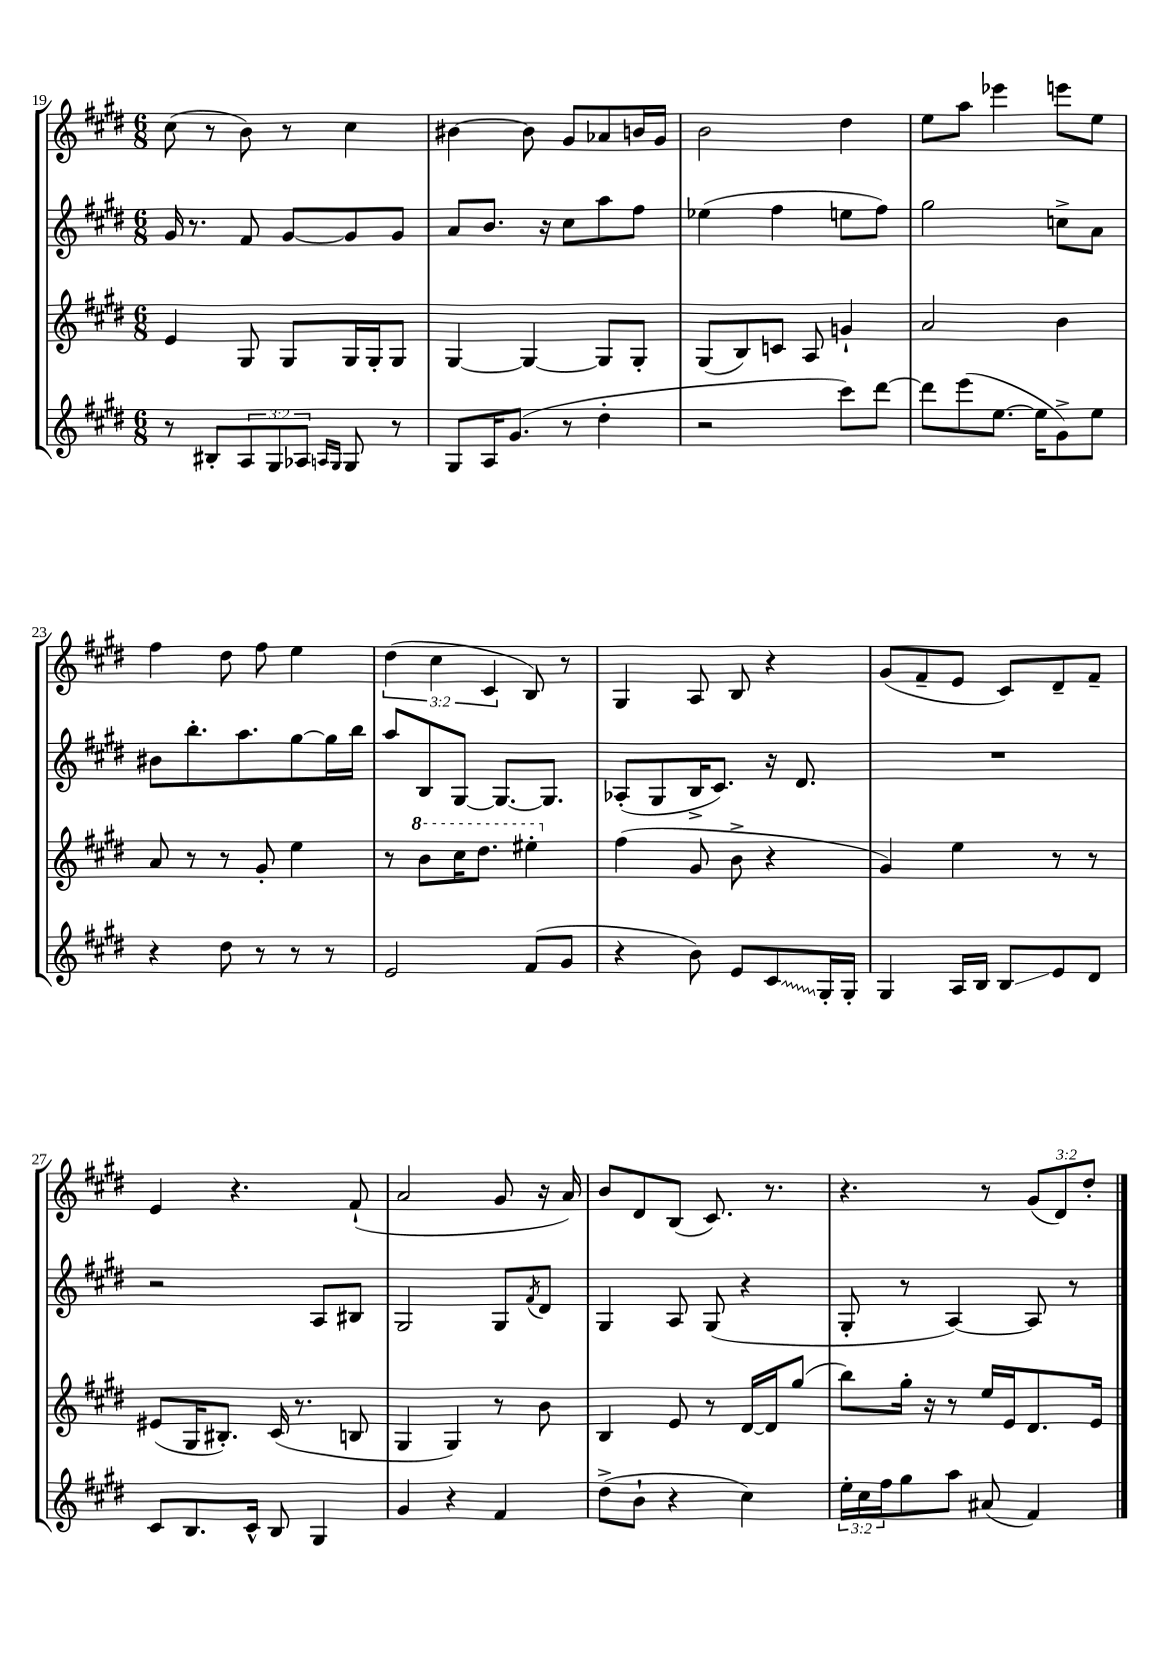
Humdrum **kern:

**kern	**kern	**kern	**kern
*staff4	*staff3	*staff2	*staff1
*clefG2	*clefG2	*clefG2	*clefG2
*k[f#c#g#d#]	*k[f#c#g#d#]	*k[f#c#g#d#]	*k[f#c#g#d#]
*M6/8	*M6/8	*M6/8	*M6/8
8r	4e/	16g#/	(8cc#\
.	.	8.r	.
8B#'/L	.	.	8r
12A/	8G#/	8f#/	8b\)
12G#/	.	.	.
.	8G#/L	[8g#/L	8r
12A-/J	.	.	.
16qqA/LL	.	.	.
16qqG#/JJ	.	.	.
8G#/	16G#/L	8g#/]	4cc#\
.	16G#'/J	.	.
8r	8G#/J	8g#/J	.
=	=	=	=
8G#/L	[4G#/	8a/L	[4b#\
16A/K	.	8.b/J	.
(8.g#/J	.	.	.
.	4G#/_	.	8b#\]
.	.	16r	.
8r	.	8cc#\L	8g#/L
4dd#'\	8G#/]L	8aa\	8a-/
.	8G#'/J	8ff#\J	16b/L
.	.	.	16g#/JJ
=	=	=	=
2r	(8G#/L	(4ee-\	2b\
.	8B/)	.	.
.	8c/J	4ff#\	.
.	8A/	.	.
8ccc#\L)	4g`/	8ee\L	4dd#\
[8ddd#\J	.	8ff#\J)	.
=	=	=	=
8ddd#\]L	2a/	2gg#\	8ee\L
(8eee\	.	.	8aa\J
[8.ee\J	.	.	4eee-\
16ee\]LK	.	.	.
8g#^\)	4b\	8cc^\L	8eee\L
8ee\J	.	8a\J	8ee\J
=	=	=	=
4r	8a/	8b#\L	4ff#\
.	8r	8.bb'\	.
8dd#\	8r	.	8dd#\
.	.	8.aa\	.
8r	8g#'/	.	8ff#\
8r	4ee\	[8gg#\	4ee\
8r	.	16gg#\]L	.
.	.	16bb\JJ	.
=	=	=	=
2e/	8r	8aa/L	(6dd#\
.	8bb\L	8B/	.
.	.	.	6cc#\
.	16ccc#\K	[8G#/J	.
.	8.ddd#\J	.	.
.	.	.	6c#/
.	.	8.G#/_L	.
(8f#/L	4eee#'\	.	8B/)
.	.	8.G#/]J	.
8g#/J	.	.	8r
=	=	=	=
4r	(4ff#\	(8A-'/L	4G#/
.	.	8G#/	.
8b\)	8g#/	16B^/K	8A/
.	.	8.c#/J)	.
8e/L	8b^\	.	8B/
8c#/	4r	16r	4r
.	.	8.d#/	.
16G#'/L	.	.	.
16G#'/JJ	.	.	.
=	=	=	=
4G#/	4g#/)	2.r	(8g#/L
.	.	.	8f#~/
16A/LL	4ee\	.	8e/J
16B/JJ	.	.	.
8B/L	.	.	8c#/L)
8e/	8r	.	8d#~/
8d#/J	8r	.	8f#~/J
=	=	=	=
8c#/L	(8e#/L	2r	4e/
8.B/	16G#/K	.	.
.	8.B#'/J)	.	.
.	.	.	4.r
16c#^^/Jk	.	.	.
8B/	(16c#/	.	.
.	8.r	.	.
4G#/	.	8A/L	.
.	8B/	8B#/J	(8f#`/
=	=	=	=
4g#/	4G#/	2G#/	2a/
4r	4G#/)	.	.
4f#/	8r	8G#/L	8g#/
.	.	8qf#/	.
.	8b\	8d#/J	16r
.	.	.	16a/)
=	=	=	=
(8dd#^\L	4B/	4G#/	8b/L
8b`\J	.	.	8d#/
4r	8e/	8A/	(8B/J
.	8r	(8G#/	8.c#/)
4cc#\)	[16d#/LL	4r	.
.	16d#/]J	.	8.r
.	(8gg#/J	.	.
=	=	=	=
24ee'\LL	8bb\L)	8G#'/	4.r
24cc#\	.	.	.
24ff#\J	.	.	.
8gg#\	16gg#'\Jk	8r	.
.	16r	.	.
8aa\J	8r	[4A/)	.
(8a#/	16ee/LL	.	8r
.	16e/J	.	.
4f#/)	8.d#/	8A/]	(12g#/L
.	.	.	12d#/)
.	.	8r	.
.	.	.	12dd#'/J
.	16e/Jk	.	.
==	==	==	==
*-	*-	*-	*-
